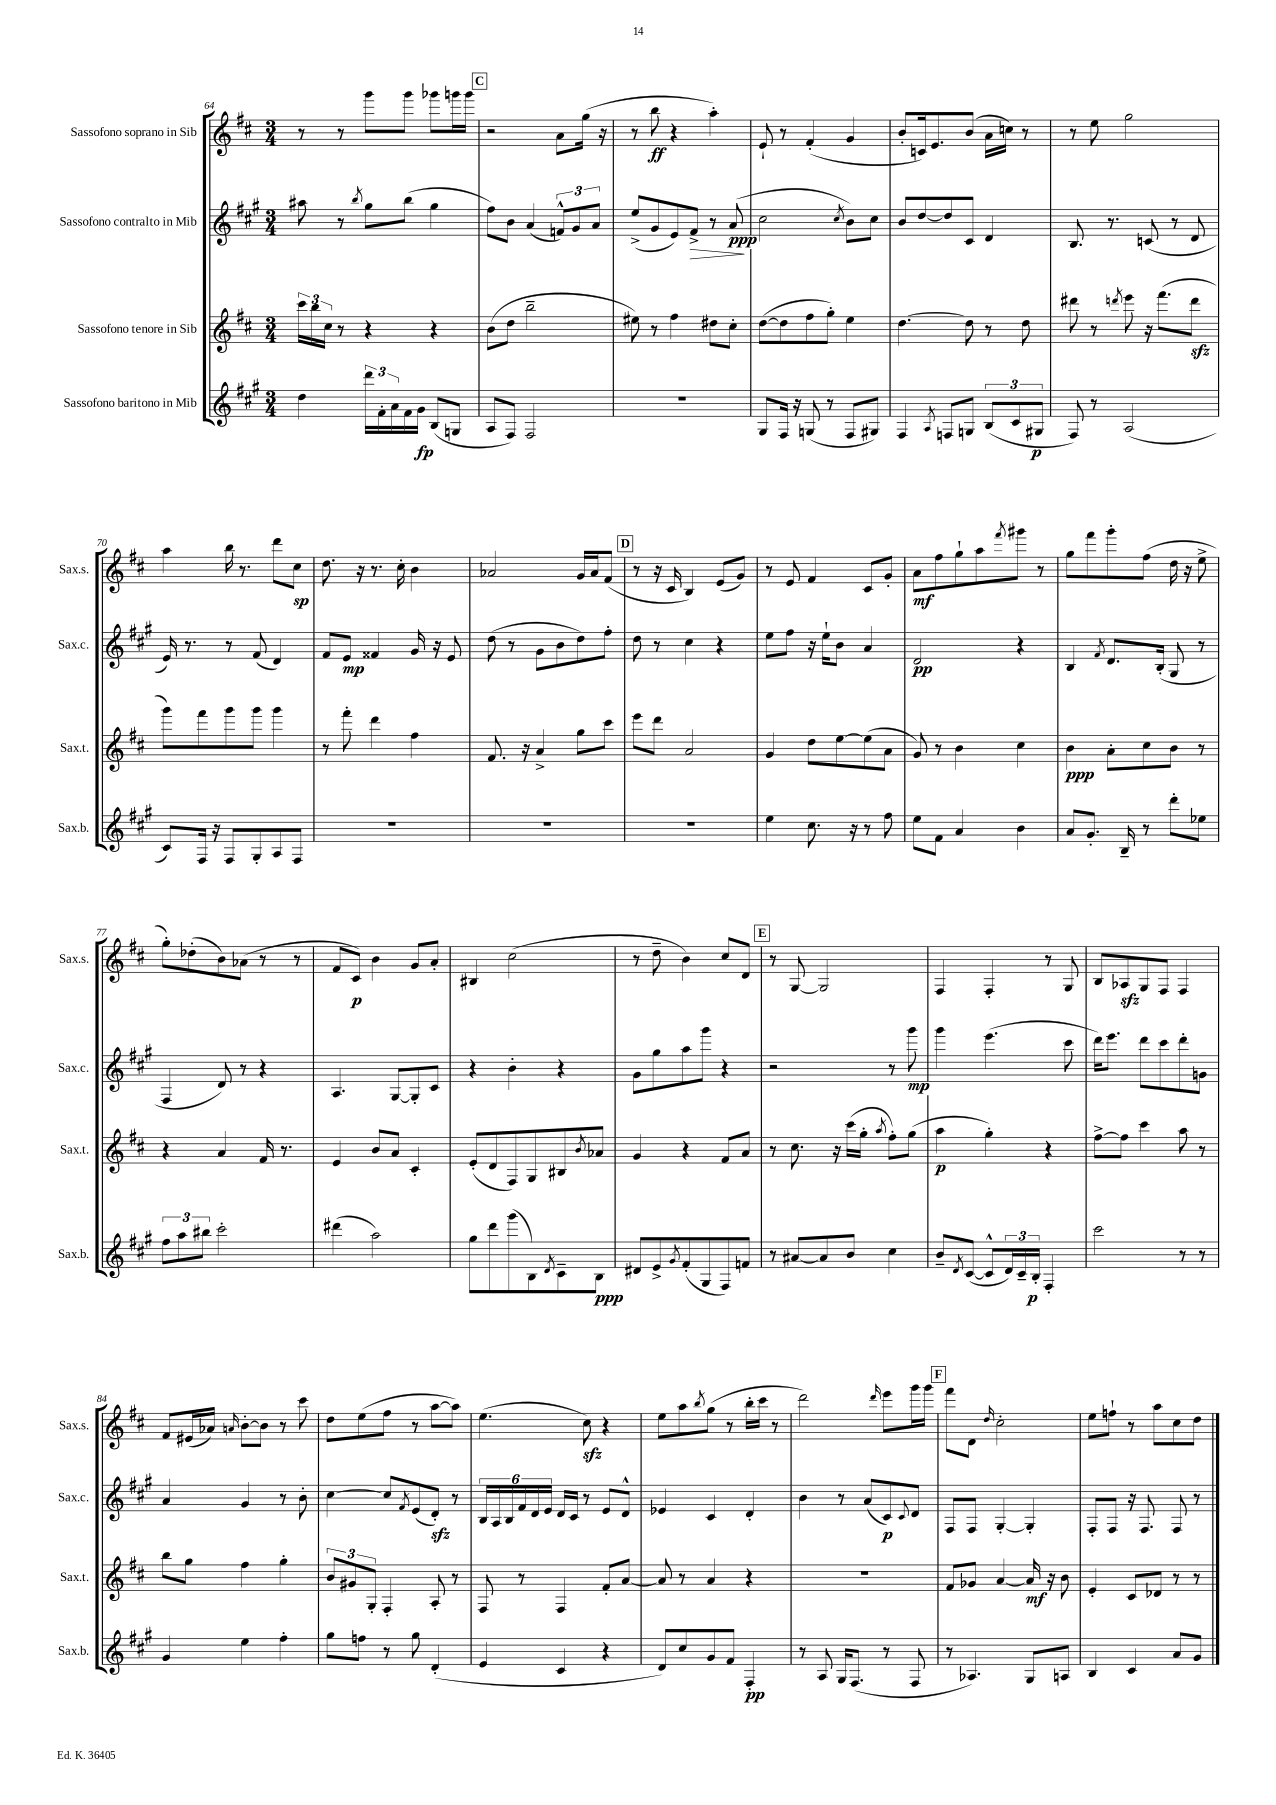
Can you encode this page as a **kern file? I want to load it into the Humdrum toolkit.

**kern	**kern	**kern	**kern
*staff4	*staff3	*staff2	*staff1
*clefG2	*clefG2	*clefG2	*clefG2
*k[f#c#g#]	*k[f#c#]	*k[f#c#g#]	*k[f#c#]
*M3/4	*M3/4	*M3/4	*M3/4
4dd	24ccc#	8aa#	8r
.	24bb	.	.
.	24cc#	.	.
.	8r	8r	8r
.	.	8qbb	.
24ddd	4r	8gg#	8ggg
24f#'	.	.	.
24a	.	.	.
16f#	.	(8bb	8ggg
16g#	.	.	.
(8B	4r	4gg#	8ggg-
8G	.	.	16ggg
.	.	.	16ggg
=	=	=	=
8A	(8b	8ff#)	2r
8F#)	8dd	8b	.
2F#	2bb~	(4a	.
.	.	12f^^)	8a
.	.	12g#	.
.	.	.	(16gg
.	.	12a	.
.	.	.	16r
=	=	=	=
2.r	8ee#)	(8ee^	8r
.	8r	8g#	8bb
.	4ff#	8e)	4r
.	.	8f#^	.
.	8dd#	8r	4aa')
.	8cc#'	(8a	.
=	=	=	=
8G#	([8dd	2cc#	8e`
16F#	8dd]	.	8r
16r	.	.	.
(8G	8ff#	.	(4f#'
8r	8gg')	.	.
.	.	8qcc#	.
8F#	4ee	8b)	4g
8G#)	.	8cc#	.
=	=	=	=
4F#	[4.dd	8b	8b'
.	.	[8dd	16c)
.	.	.	8.e
8qA	.	.	.
8F	.	8dd]	.
8G	8dd]	8c#	(8b
(12B	8r	4d	16a
.	.	.	16cc)
12c#	.	.	.
.	8dd	.	8r
12G#	.	.	.
=	=	=	=
8F#)	8ddd#	8.B	8r
8r	8r	.	8ee
.	.	8.r	.
.	8qddd	.	.
(2A	8eee	.	2gg
.	16r	(8c	.
.	(8.fff#	.	.
.	.	8r	.
.	8ddd	8d	.
=	=	=	=
8c#)	8ggg)	16e)	4aa
.	.	8.r	.
16F#	8fff#	.	.
16r	.	.	.
8F#	8ggg	8r	16bb
.	.	.	8.r
8G#'	8ggg	(8f#	.
8A	4ggg	4d)	8ddd
8F#	.	.	8cc#
=	=	=	=
2.r	8r	8f#	8.dd
.	8fff#'	8e	.
.	.	.	16r
.	4ddd	4f##	8.r
.	.	.	16cc#'
.	4ff#	16g#	4b
.	.	16r	.
.	.	8e	.
=	=	=	=
2.r	8.f#	(8dd	2a-
.	.	8r	.
.	16r	.	.
.	4a^	8g#	.
.	.	8b	.
.	8gg	8dd)	16g
.	.	.	16a-
.	8ccc#	8ff#'	(8f#
=	=	=	=
2.r	8eee	8dd	8r
.	8ddd	8r	16r
.	.	.	16c#
.	2a	4cc#	4B)
.	.	4r	(8e
.	.	.	8g)
=	=	=	=
4ee	4g	8ee	8r
.	.	8ff#	8e
8.cc#	8dd	16r	4f#
.	.	16ee`	.
.	[8ee	8b	.
16r	.	.	.
8r	(8ee]	4a	8c#
8ff#	8a	.	8g'
=	=	=	=
8ee	8g)	2d	8a
8f#	8r	.	8ff#
4a	4b	.	8gg`
.	.	.	8aa
.	.	.	8qfff#
4b	4cc#	4r	8ggg#
.	.	.	8r
=	=	=	=
8a	4b	4B	8gg
8.g#'	.	.	8fff#
.	.	8qf#	.
.	8a'	8.d	8ggg'
16B~	.	.	.
8r	8cc#	.	(8ff#
.	.	(16B'	.
8ddd'	8b	8G#	16dd
.	.	.	16r
8ee-	8r	8r	8ee^
=	=	=	=
12ff#	4r	4F#	8gg')
12aa	.	.	.
.	.	.	(8dd-'
12bb#	.	.	.
2ccc#'	4a	8d)	8b)
.	.	8r	(8a-
.	16f#	4r	8r
.	8.r	.	.
.	.	.	8r
=	=	=	=
(4ddd#	4e	4.A	8f#
.	.	.	8c#)
2aa)	8b	.	4b
.	8a	[8G#	.
.	4c#'	8G#']	8g
.	.	8c#	8a'
=	=	=	=
8gg#	(8e'	4r	4B#
8ddd	8d	.	.
(8ggg#	8F#)	4b'	(2cc#
8B)	8G	.	.
8qd	.	.	.
8c#~	8B#	4r	.
.	8qb	.	.
8B	8a-	.	.
=	=	=	=
8d#	4g	8g#	8r
8e^	.	8gg#	8dd~
8qg#	.	.	.
(8f#'	4r	8aa	4b)
8G#	.	8ggg#	.
8F#)	8f#	4r	8cc#
8f	8a	.	8d
=	=	=	=
8r	8r	2r	8r
[8a#	8.cc#	.	[8G
8a#]	.	.	2G]
.	16r	.	.
8b	(16ccc#	.	.
.	16gg'	.	.
.	8qaa	.	.
4cc#	8ff#')	8r	.
.	(8gg	8ggg#	.
=	=	=	=
8b~	4aa	4ggg#	4F#
8qd	.	.	.
([8c#	.	.	.
8c#^^]	4gg')	(4.eee	4F#'
24d)	.	.	.
24c#~	.	.	.
24B'	.	.	.
4F#'	4r	.	8r
.	.	8ccc#	8G
=	=	=	=
2ccc#	[8ff#^	16ddd)	8B
.	.	8.eee	.
.	8ff#]	.	8A-
.	4ccc#	8ddd	8G
.	.	8ccc#	8F#
8r	8aa	8ddd'	4F#
8r	8r	8g	.
=	=	=	=
4g#	8bb	4a	8f#
.	8gg	.	(16e#
.	.	.	16a-)
.	.	.	16qqa
4ee	4ff#	4g#	[8b'
.	.	.	8b]
4ff#'	4gg'	8r	8r
.	.	8b'	8ccc#
=	=	=	=
8gg#	12b	[4cc#	8dd
.	12g#	.	.
8ff	.	.	(8ee
.	12G'	.	.
8r	4F#'	8cc#]	8ff#
.	.	8qf#	.
8gg#	.	(8e	8r
(4d'	8A'	8d')	[8aa
.	8r	8r	8aa])
=	=	=	=
4e	8F#	24B	(4.ee
.	.	24A	.
.	.	24B	.
.	8r	24f#	.
.	.	24d	.
.	.	24e	.
4c#	4F#	16d	.
.	.	16c#	.
.	.	8r	8cc#)
4r	8f#'	8e	4r
.	[8a	8d^^	.
=	=	=	=
8d)	8a]	4e-	8ee
8cc#	8r	.	8aa
.	.	.	8qbb
8g#	4a	4c#	(8gg
8f#	.	.	8r
4F#'	4r	4d'	16bb'
.	.	.	16ccc#
.	.	.	8r
=	=	=	=
8r	2.r	4b	2ddd)
8A	.	.	.
16G#	.	8r	.
(8.F#	.	.	.
.	.	(8a	.
.	.	.	16qqddd
8r	.	8c#)	8eee
.	.	8qqc#	.
8F#	.	8d	16ggg
.	.	.	16ggg
=	=	=	=
8r	8f#	8F#	8fff#
4.A-)	8g-	8F#	8d
.	.	.	16qqdd
.	[4a	[4G#'	2cc#'
8G#	16a]	4G#']	.
.	16r	.	.
8A	8b	.	.
=	=	=	=
4B	4e'	8F#'	8ee
.	.	8F#	8ff`
4c#	8c#	16r	8r
.	.	8.F#	.
.	8d-	.	8aa
8a	8r	8F#	8cc#
8g#	8r	8r	8dd
==	==	==	==
*-	*-	*-	*-
